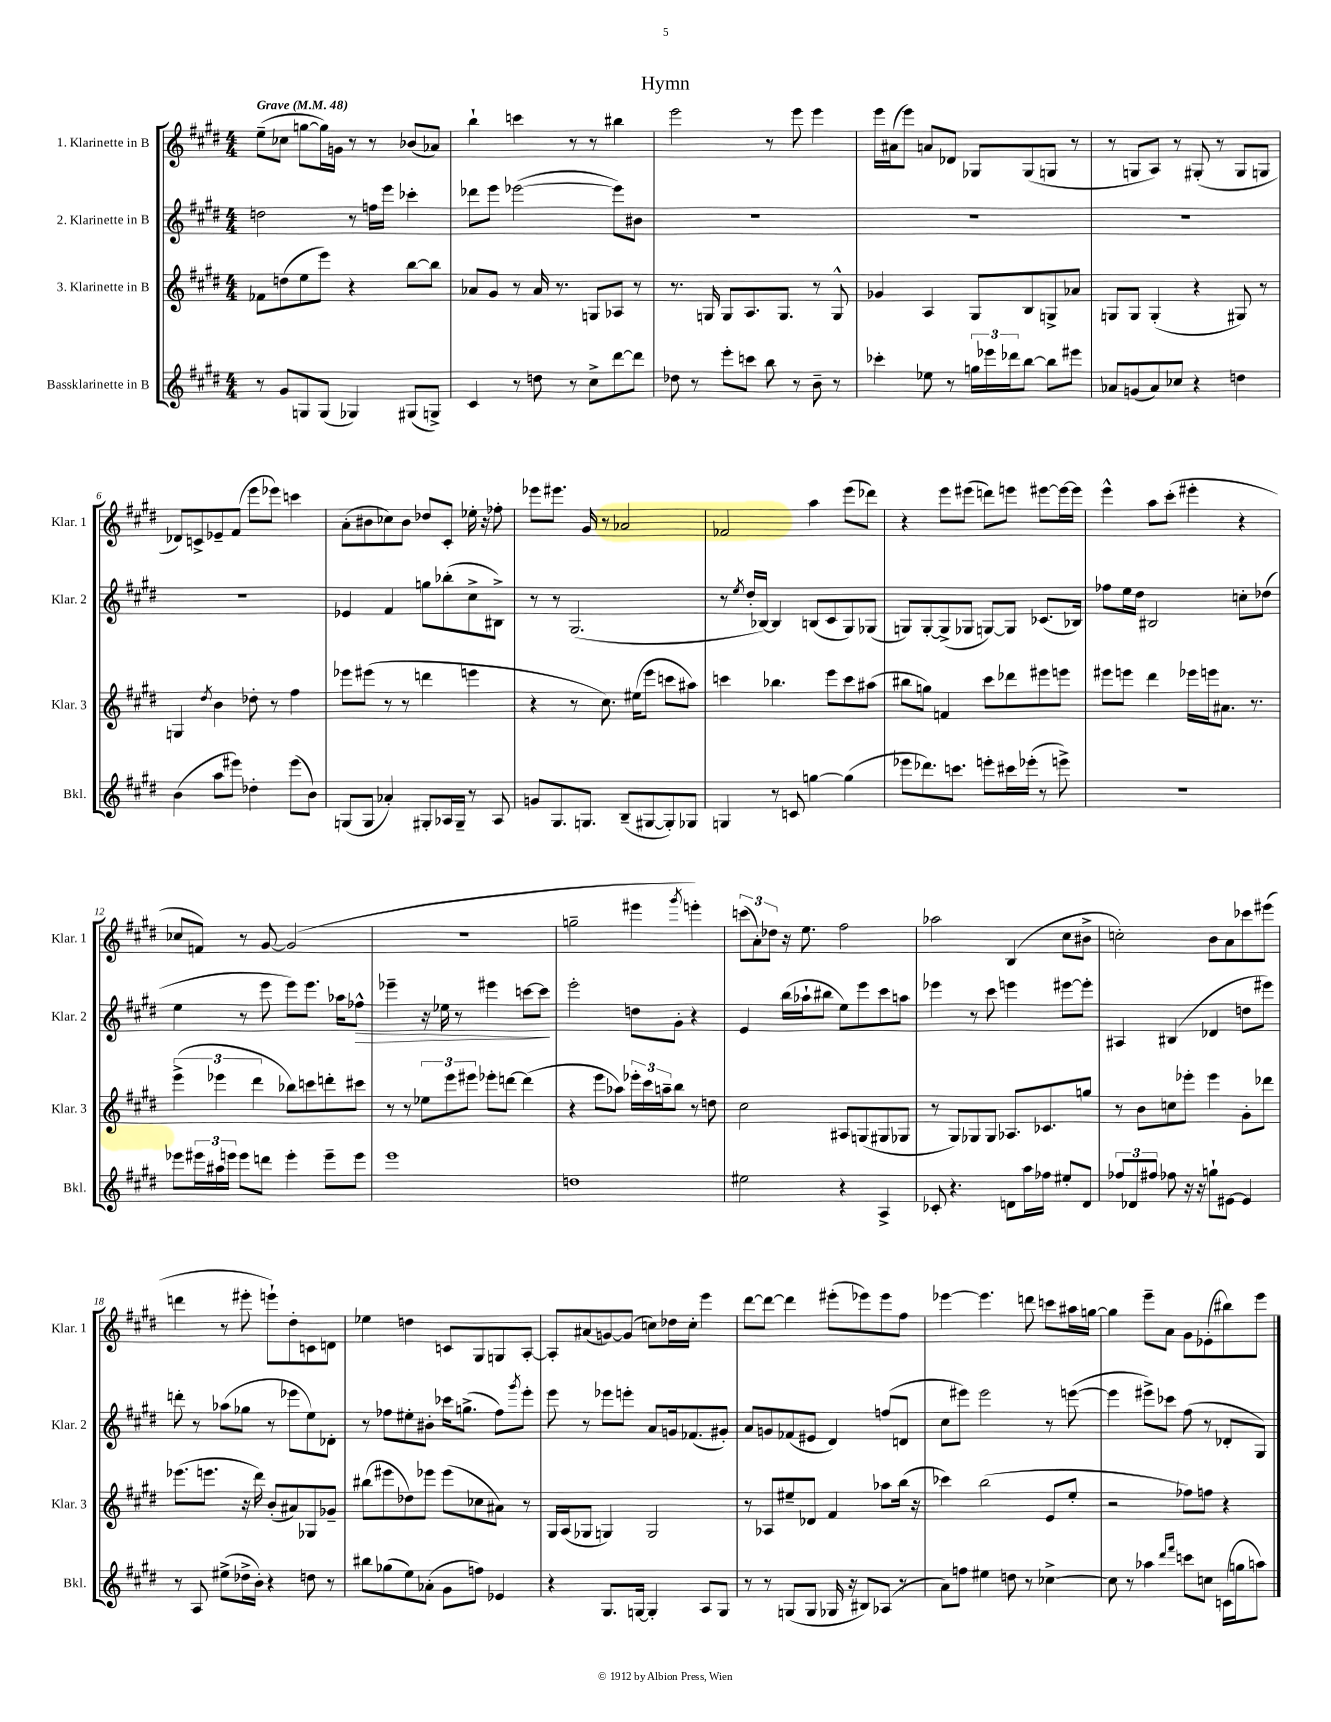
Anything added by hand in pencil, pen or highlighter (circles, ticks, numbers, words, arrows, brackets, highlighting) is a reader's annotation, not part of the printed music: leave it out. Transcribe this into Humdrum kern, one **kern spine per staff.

**kern	**kern	**kern	**kern
*staff4	*staff3	*staff2	*staff1
*clefG2	*clefG2	*clefG2	*clefG2
*k[f#c#g#d#]	*k[f#c#g#d#]	*k[f#c#g#d#]	*k[f#c#g#d#]
*M4/4	*M4/4	*M4/4	*M4/4
*MM48	*MM48	*MM48	*MM48
8r	8f-	2dd	(8ee~
8g#	(8dd	.	8cc-
8G	8ee	.	[8gg
(8G	8eee)	.	16gg])
.	.	.	16g
4G-)	4r	8r	8r
.	.	16ff	8r
.	.	16eee	.
(8G#	[8bb	4ccc-'	(8b-
8G^)	8bb]	.	8a-)
=	=	=	=
4c#	8a-	8ddd-	4bb`
.	8g#	8eee	.
8r	8r	([2eee-	4ccc
8dd	16a-	.	.
.	8.r	.	.
8r	.	.	8r
8cc#^	8G	.	8r
[8ddd#	8A-	8eee-])	4bb#
8ddd#]	8r	8b#	.
=	=	=	=
8dd-	8.r	1r	2eee
8r	.	.	.
.	16G	.	.
8eee'	8G	.	.
8ccc	8.A	.	.
8bb	.	.	8r
.	8.G	.	.
8r	.	.	8eee
8b~	8r	.	4eee
8r	8G^^	.	.
=	=	=	=
4ccc-'	4g-	1r	16eee
.	.	.	(16a#
.	.	.	8eee)
8ee-	4A	.	8a
8r	.	.	8d-
24gg	8G#	.	8G-
24eee-	.	.	.
24ddd-	.	.	.
[8bb	8B	.	(8G-
8bb]	8G^	.	8G
8eee#	8a-	.	8r
=	=	=	=
8a-	8G	1r	8r
(8g	8G	.	8G
8a-)	(4G'	.	8A)
8cc-	.	.	8r
4r	4r	.	(8G#'
.	.	.	8r
4dd	8G#)	.	8G#
.	8r	.	8G
=	=	=	=
(4b	4G	1r	8d-)
.	.	.	8c^
.	8qdd#	.	.
8aa	4b	.	8e-~
8eee#)	.	.	(8f#
4dd-'	8dd-'	.	8eee
.	8r	.	8eee-)
(8eee#	4ff#	.	4ccc
8b)	.	.	.
=	=	=	=
(8G	8eee-	4e-	(8a'
8G	(8eee#	.	8b#
4a-')	8r	4f#	8cc-)
.	8r	.	8b#
8G#'	4ddd	8gg	8dd-
16A-	.	(8bb-'	8c#'
16G#~	.	.	.
8r	4eee	8cc#^	16ee-'
.	.	.	16r
8A-	.	8B#^)	8ff-'
=	=	=	=
8g	4r	8r	8eee-
8.G#	.	8r	8.eee#
.	8r	(2.G#	.
8.G	.	.	16g#
.	8.cc#)	.	8r
(8B~	.	.	2a-
.	(16ee#	.	.
[8G#	8eee	.	.
8G#'])	8ccc	.	.
8G-	8aa#)	.	.
=	=	=	=
4G	4ccc	8r	2f-
.	.	8qee	.
.	.	16dd#'	.
.	.	[16B-)	.
8r	4.bb-	4B-]	.
8c	.	.	.
[4gg	.	(8B	4aa
.	8eee	8c#	.
(4gg]	8ccc	8G#)	(8eee
.	(8aa#	(8G-	8ddd-)
=	=	=	=
8eee-	8bb#	8G)	4r
8.ddd-)	8gg)	[8G'	.
.	4f	(8G^]	8eee
8.ccc	.	.	.
.	.	8G-	(8eee#
8eee'	8ccc#	[8G)	8ddd)
16ccc#	8ddd-	8G]	8eee
(16eee-'	.	.	.
8r	8eee#	(8.c-	[8eee#
8eee^)	8eee	.	16eee#_
.	.	16B-)	16eee#]
=	=	=	=
1r	8eee#	8ff-	4eee^^
.	8eee	16ee	.
.	.	16dd#	.
.	4ddd#	2B#	8aa
.	.	.	(8ccc#'
.	16eee-	.	4eee#'
.	16eee	.	.
.	8.a#	.	.
.	.	8cc'	4r
.	8.r	.	.
.	.	(8dd-	.
=	=	=	=
8eee-	(6eee^	4ee	8cc-
24eee#	.	.	8f)
24aa#	6eee-	.	.
24eee	.	.	.
8eee	.	8r	8r
.	6ddd#	.	.
8ddd	.	8eee	[8g#
4eee'	8bb-)	8eee)	(2g#]
.	8ccc	8.eee	.
8eee~	8ddd'	.	.
.	.	16aa-	.
8eee	8ccc#	8ff-^^	.
=	=	=	=
1eee	8r	4eee-~	1r
.	8r	.	.
.	12ee-	16r	.
.	.	16ee-	.
.	12eee	.	.
.	.	8r	.
.	12eee#	.	.
.	8eee-'	4eee#	.
.	[8ddd	.	.
.	(4ddd]	[8ccc	.
.	.	8ccc]	.
=	=	=	=
1dd	4r	2eee'	2gg~
.	8eee	.	.
.	8aa-)	.	.
.	24eee-'	8dd	4eee#
.	24ccc#	.	.
.	24aa~	.	.
.	8bb	8g#'	.
.	.	.	8qggg#
.	8r	4r	4eee')
.	8dd	.	.
=	=	=	=
2ee#	2cc#	4e	(12ccc
.	.	.	12a')
.	.	.	12dd-
.	.	(16bb	16r
.	.	16aa-`	8.ee
.	.	8bb#	.
4r	8A#	8ee)	2ff#
.	(8G	8eee	.
4A^	8G#	8ccc#	.
.	8G-	8aa	.
=	=	=	=
8c-'	8r	4eee-	2aa-
4.r	8G#)	.	.
.	8G-	8r	.
.	8G-	8ccc#	.
8d	8.A-	4eee	(4B
16aa	.	.	.
16ff-	8.c-	.	.
8ee#'	.	[8eee#	8cc#
8d	8gg	8eee#']	8b#^
=	=	=	=
12ff-	8r	4A#	2cc')
12d-	.	.	.
.	8b	.	.
12ff#	.	.	.
8ff-	8cc	(4B#	.
16r	8eee-'	.	.
16r	.	.	.
8gg`	4eee-	4d-	8b
[8e#	.	.	8a
4e#]	8g#'	8dd	8ccc-
.	8ddd-	8eee#)	(8eee#
=	=	=	=
8r	(8.eee-	8ddd'	4ddd
8A	.	8r	.
.	8.eee	.	.
(8ee#^	.	(8aa-	8r
16dd-^	16r	8gg-	8eee#'
16b')	16ddd#)	.	.
4r	(8b'	8r	8eee`)
.	8a#)	8eee-	8dd#'
8dd	8G-	8ee)	8c
8r	8g-~	8d-'	8d
=	=	=	=
8bb#	(8bb#	8r	4ee-
(8gg-	8eee#	8ff-	.
8ee)	8dd-)	8ee#'	4dd
(8a-'	8eee-	8b#'	.
8g#	(8eee-	16ccc-	8c
.	.	(8.gg^	.
8ff)	8cc-	.	8G#
4e-	8a#)	8ff-)	8G
.	.	8qggg#	.
.	8r	8eee'	[8A'
=	=	=	=
4r	16G#	8eee	8A']
.	(16A	.	.
.	8G-	8r	(8a#
8.G#	4G)	8eee-	[8g)
.	.	8eee'	(8g]
[16G	.	.	.
4G']	2G	8a	8cc)
.	.	16g	16dd-
.	.	(8.f-	16cc'
8A	.	.	4eee
8G	.	8g#')	.
=	=	=	=
8r	8r	8a	[8ddd#
8r	8A-	8g	8ddd#_
(8G	8ee#~	(8f-	4ddd#]
8G	8d-	8e#	.
16G-	4f#	4d#)	(8eee#'
16r	.	.	.
8B#)	.	.	8eee-)
(8A-	8aa-	(8ff	8eee-
8r	(16bb	8d	8ff#
.	16r	.	.
=	=	=	=
8a)	4ccc-)	8cc#	[4eee-
8ff	.	8eee#)	.
4ee#	(2bb	2eee#	4.eee-]
8dd	.	.	.
8r	.	.	8ddd
[4cc-^	8e	8r	8ccc
.	8ee'	([8eee	16aa#
.	.	.	[16gg
=	=	=	=
8cc-]	2r	4eee]	4gg]
8r	.	.	.
4aa-	.	8eee#^)	8eee~
.	.	8ccc-	8a
16qqddd#	.	.	.
16qqfff#	.	.	.
8ccc	8ff-)	(8ff#	8g#
8cc	8ff	8r	(8e-'
(16c	4r	8d-'	8bb#)
16gg	.	.	.
8aa)	.	8G#)	8eee
==	==	==	==
*-	*-	*-	*-
